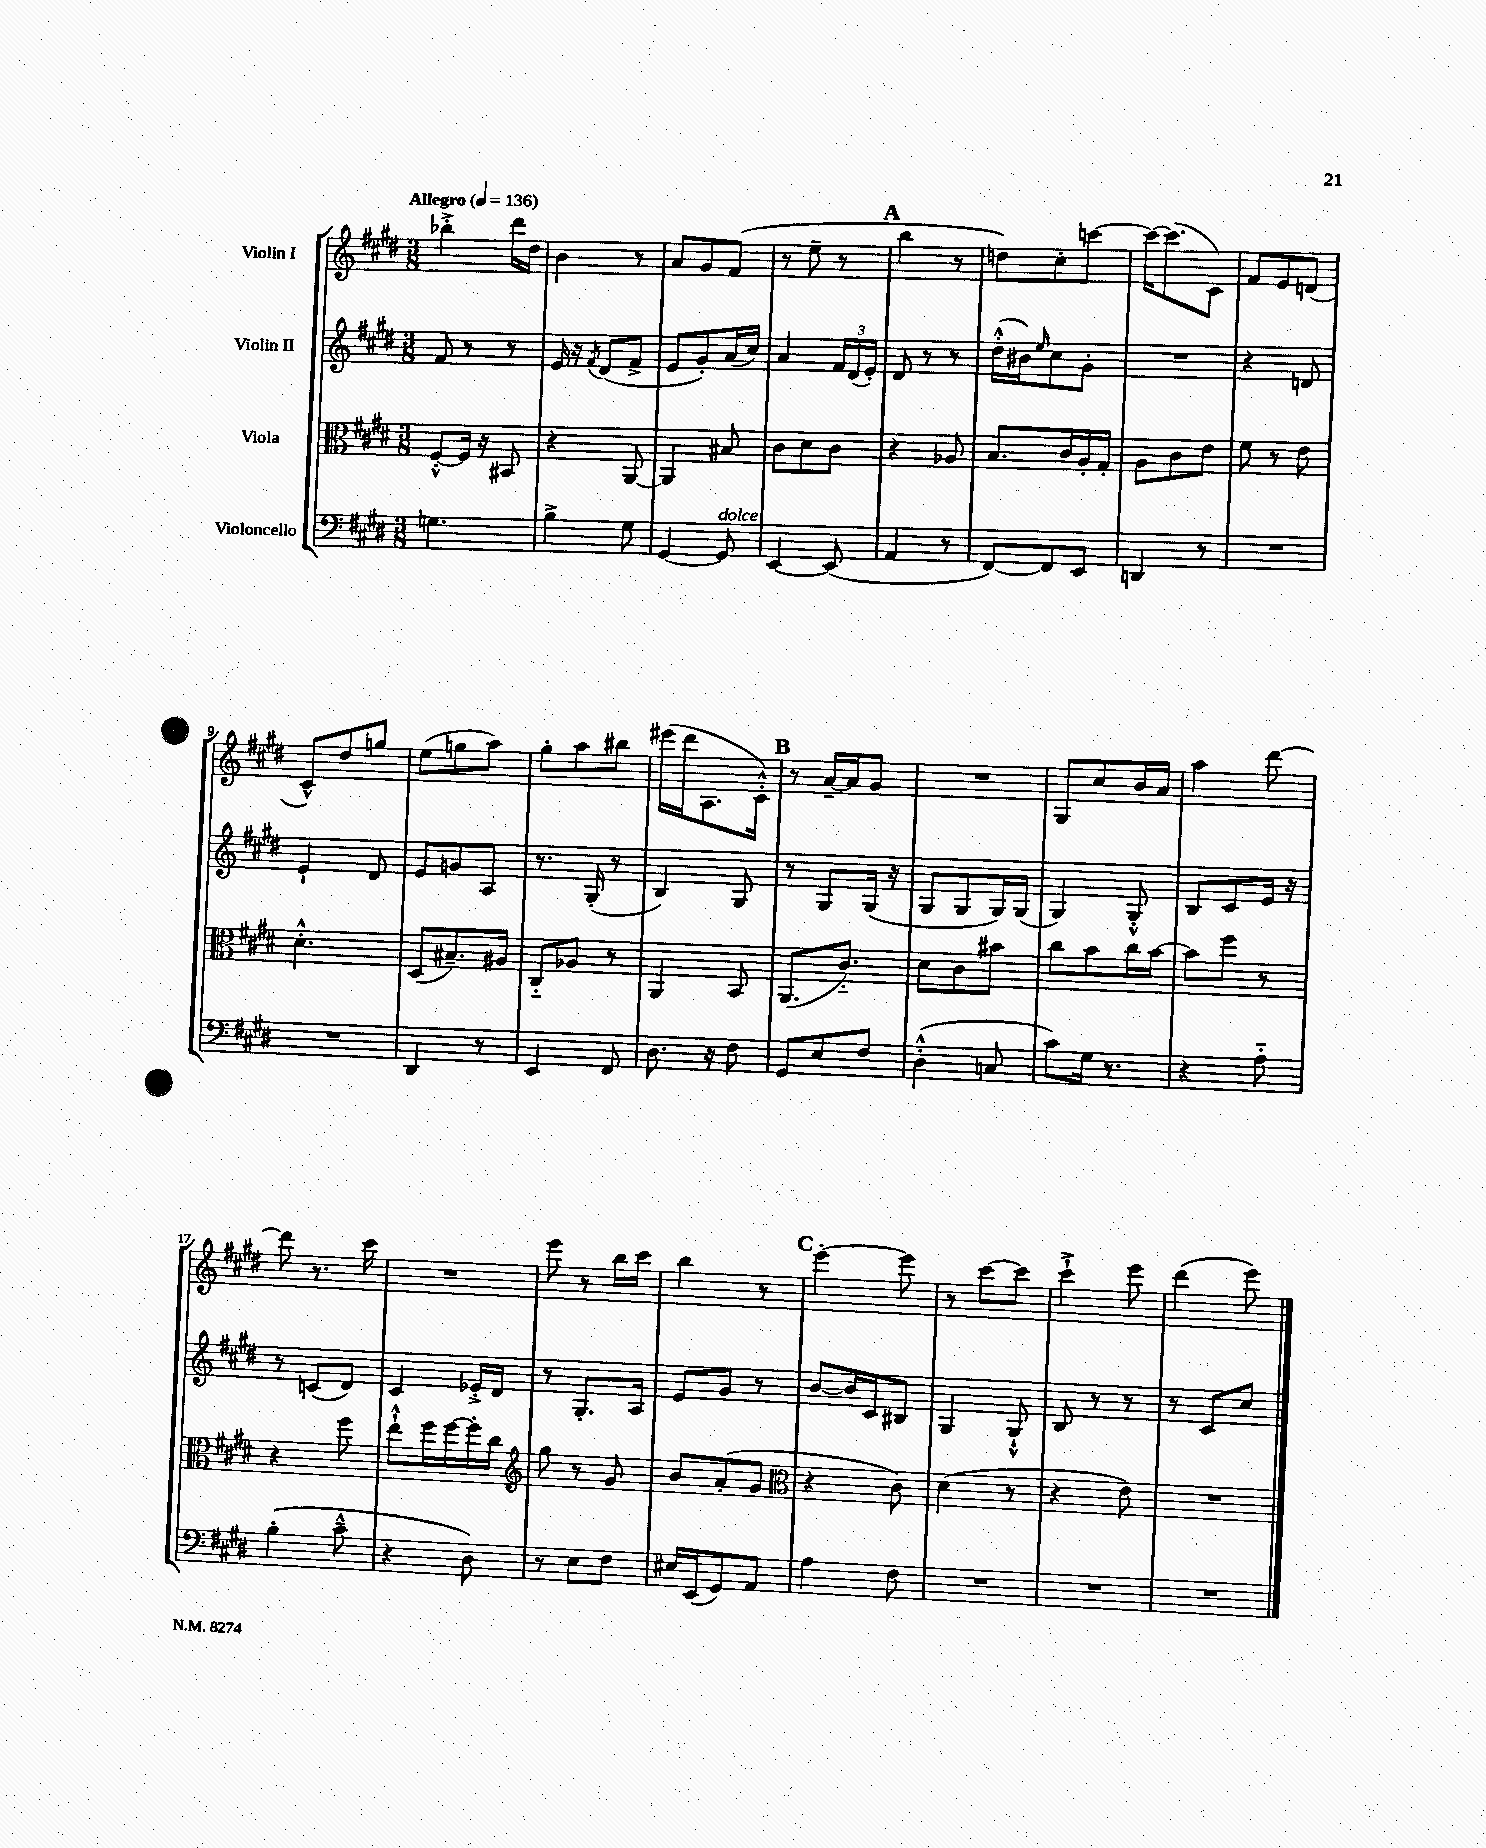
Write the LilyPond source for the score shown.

<<
\new StaffGroup <<
\new Staff = "s0" \with { instrumentName = "Violin I" } {
    \clef treble \key e \major \numericTimeSignature \time 3/8 \tempo "Allegro" 4 = 136
    bes''4-.-> dis'''16 dis''16 |
    b'4 r8 |
    a'8 gis'8 fis'8( |
    r8 e''8-- r8 |
    \mark \markup { \bold "A" } b''4 r8 |
    d''8) cis''8-. c'''8~ |
    c'''16~ c'''8.( cis'8) |
    fis'8 e'8 d'8( |
    cis'8-^) dis''8 g''8 |
    e''8( g''8 a''8) |
    gis''8-. a''8 bis''8 |
    eis'''16( dis'''16 a8. cis'16-.-^) |
    \mark \markup { \bold "B" } r8 a'16~-- a'16 gis'8 |
    R4. |
    gis8 cis''8 b'16 a'16 |
    a''4 dis'''8~ |
    dis'''8 r8. cis'''16 |
    R4. |
    e'''8 r8 b''16 cis'''16 |
    b''4 r8 |
    \mark \markup { \bold "C" } e'''4~-. e'''8 |
    r8 cis'''8~ cis'''8 |
    cis'''4-!-> e'''8 |
    dis'''4( e'''8) \bar "|." |
}
\new Staff = "s1" \with { instrumentName = "Violin II" } {
    \clef treble \key e \major \numericTimeSignature \time 3/8
    fis'8 r8 r8 |
    e'16 r16 \acciaccatura { fis'8 } dis'8( fis'8-> |
    e'8 gis'8-.) a'16( cis''16) |
    a'4 \tuplet 3/2 { fis'16 dis'16( e'16-.) } |
    \mark \markup { \bold "A" } dis'8 r8 r8 |
    dis''16-.-^( bis'16) \grace { e''16 } cis''8 gis'8-. |
    R4. |
    r4 d'8 |
    e'4-! dis'8 |
    e'8 g'8 a8 |
    r8. gis16-.( r8 |
    b4) gis8 |
    \mark \markup { \bold "B" } r8 gis8 gis16( r16 |
    gis8 gis8 gis16) gis16( |
    gis4) gis8-.-^ |
    b8 cis'8 e'16 r16 |
    r8 c'8( dis'8) |
    cis'4 ees'16-.-> dis'16 |
    r8 gis8.-. a16 |
    e'8 gis'8 r8 |
    \mark \markup { \bold "C" } b'8~ b'16 cis'16 bis8 |
    gis4 gis8-!-^ |
    b8 r8 r8 |
    r8 cis'8 cis''8 \bar "|." |
}
\new Staff = "s2" \with { instrumentName = "Viola" } {
    \clef alto \key e \major \numericTimeSignature \time 3/8
    fis8~-.-^ fis16 r16 bis,8 |
    r4 a,8~ |
    a,4 bis8 |
    cis'8 dis'8 cis'8 |
    \mark \markup { \bold "A" } r4 aes8 |
    b8. cis'16 a16-. gis16-. |
    a8 cis'8 e'8 |
    fis'8 r8 e'8 |
    dis'4.-.-^ |
    dis8( bis8.--) ais16 |
    cis8-_ aes8 r8 |
    a,4 b,8 |
    \mark \markup { \bold "B" } a,8.( cis'8.-_) |
    dis'8 cis'8 bis'8 |
    cis''8 b'8 cis''16 b'16~ |
    b'8 fis''8 r8 |
    r4 fis''8 |
    e''8-!-^ fis''16 fis''16~ fis''16-. cis''16 |
    \clef treble gis''8 r8 gis'8 |
    b'8 a'8-.( gis'8 |
    \mark \markup { \bold "C" } \clef alto r4 cis'8) |
    dis'4( r8 |
    r4 e'8) |
    R4. \bar "|." |
}
\new Staff = "s3" \with { instrumentName = "Violoncello" } {
    \clef bass \key e \major \numericTimeSignature \time 3/8
    g4. |
    b4-> gis8 |
    gis,4~ gis,8^\markup { \italic "dolce" } |
    e,4~ e,8( |
    \mark \markup { \bold "A" } a,4 r8 |
    fis,8~) fis,8 e,8 |
    d,4 r8 |
    R4. |
    R4. |
    dis,4 r8 |
    e,4 fis,8 |
    dis8. r16 fis8 |
    \mark \markup { \bold "B" } gis,8 e8 fis8 |
    dis4-.-^( c8 |
    cis'8) gis16 r8. |
    r4 a8-_ |
    b4-.( cis'8---^ |
    r4 dis8) |
    r8 e8 fis8 |
    eis16 e,16( gis,8) a,8 |
    \mark \markup { \bold "C" } a4 fis8 |
    R4. |
    R4. |
    R4. \bar "|." |
}
>>
>>
